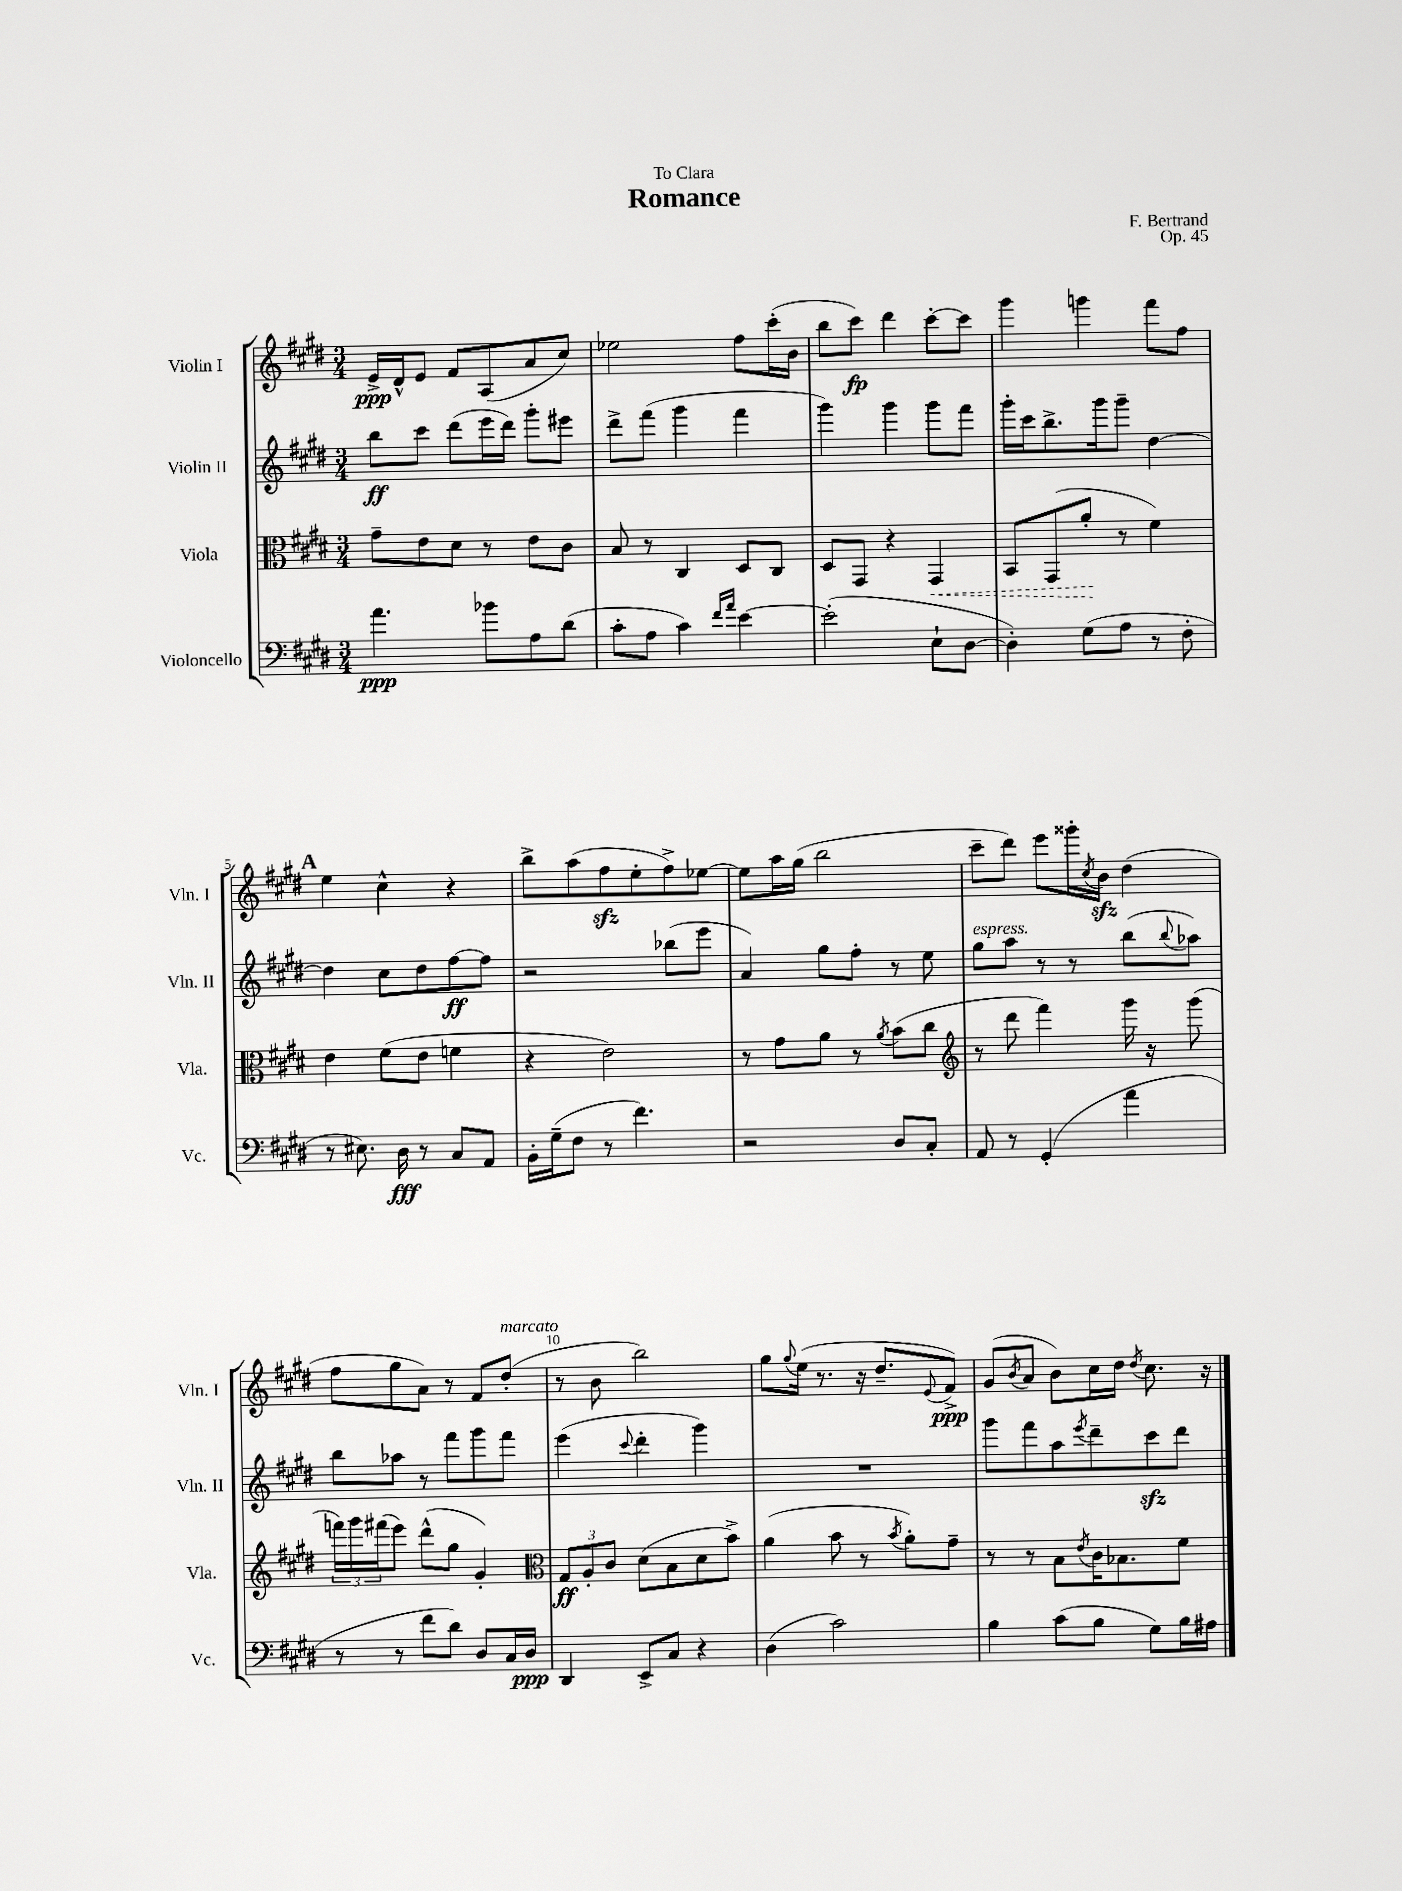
\header { title = "Romance" composer = "F. Bertrand" dedication = "To Clara" opus = "Op. 45" }
<<
\new StaffGroup <<
\new Staff = "s0" \with { instrumentName = "Violin I" shortInstrumentName = "Vln. I" } {
    \clef treble \key e \major \numericTimeSignature \time 3/4
    e'16->\ppp dis'16-^ e'8 fis'8 a8( a'8 cis''8) |
    ees''2 fis''8 cis'''16-.( b'16 |
    b''8 cis'''8\fp) dis'''4 cis'''8~-. cis'''8 |
    gis'''4 g'''4 fis'''8 fis''8 |
    \mark \markup { \bold "A" } e''4 cis''4-^ r4 |
    b''8-> a''8( fis''8\sfz e''8-. fis''8->) ees''8~ |
    ees''8 a''16 gis''16( b''2 |
    cis'''8-- dis'''8) e'''8 gisis'''16-. \acciaccatura { cis''8 } b'16\sfz dis''4( |
    fis''8 gis''8 a'8) r8 fis'8 dis''8-.^\markup { \italic "marcato" }( |
    r8 b'8 b''2) |
    gis''8 \appoggiatura { gis''8 } e''16( r8. r16 dis''8.-- \appoggiatura { e'8 } fis'8->\ppp) |
    gis'8( \acciaccatura { b'8 } a'8 b'8) cis''16 dis''16 \acciaccatura { dis''8 } cis''8. r16 \bar "|." |
}
\new Staff = "s1" \with { instrumentName = "Violin II" shortInstrumentName = "Vln. II" } {
    \clef treble \key e \major \numericTimeSignature \time 3/4
    b''8\ff cis'''8 dis'''8( e'''16 dis'''16) gis'''8-. eis'''8 |
    dis'''8-> fis'''8( gis'''4 fis'''4 |
    gis'''4) gis'''4 gis'''8 fis'''8 |
    gis'''16-. cis'''16 b''8.-> gis'''16 gis'''8-- dis''4~ |
    \mark \markup { \bold "A" } dis''4 cis''8 dis''8 fis''8~\ff fis''8 |
    r2 bes''8( e'''8 |
    a'4) gis''8 fis''8-. r8 e''8 |
    gis''8^\markup { \italic "espress." } a''8 r8 r8 b''8( \appoggiatura { b''8 } aes''8) |
    b''8 aes''8 r8 fis'''8 gis'''8 fis'''8 |
    e'''4( \appoggiatura { cis'''8 } dis'''4-. gis'''4) |
    R2. |
    gis'''8 fis'''8 a''8 \acciaccatura { e'''8 } dis'''8-- cis'''8\sfz dis'''8 \bar "|." |
}
\new Staff = "s2" \with { instrumentName = "Viola" shortInstrumentName = "Vla." } {
    \clef alto \key e \major \numericTimeSignature \time 3/4
    gis'8-- e'8 dis'8 r8 e'8 cis'8 |
    b8 r8 cis4 dis8 cis8 |
    dis8 gis,8 r4 \once \override Hairpin.style = #'dashed-line gis,4\< |
    b,8 gis,8( a'8-.\! r8 fis'4) |
    \mark \markup { \bold "A" } e'4 fis'8( e'8 f'4 |
    r4 e'2) |
    r8 gis'8 a'8 r8 \acciaccatura { a'8 } b'8( cis''8 |
    \clef treble r8 dis'''8 fis'''4) gis'''16 r16 gis'''8( |
    \tuplet 3/2 { f'''16) gis'''16 fis'''16( } e'''8) dis'''8-^( gis''8 gis'4-.) |
    \clef alto \tuplet 3/2 { gis8\ff a8-. cis'8 } dis'8( b8 dis'8 b'8->) |
    a'4( b'8 r8 \acciaccatura { b'8 } a'8-.) gis'8-- |
    r8 r8 b8 \acciaccatura { e'8 } cis'16 bes8. fis'8 \bar "|." |
}
\new Staff = "s3" \with { instrumentName = "Violoncello" shortInstrumentName = "Vc." } {
    \clef bass \key e \major \numericTimeSignature \time 3/4
    a'4.\ppp bes'8 a8 dis'8( |
    cis'8-. a8 cis'4) \grace { fis'16 a'16 } e'4~ |
    e'2-.( e8-! dis8~ |
    dis4-.) gis8( a8 r8 fis8-. |
    \mark \markup { \bold "A" } r8 eis8.) dis16\fff r8 cis8 a,8 |
    b,16-. gis16--( fis8 r8 fis'4.) |
    r2 dis8 cis8-. |
    a,8 r8 gis,4-.( a'4 |
    r8 r8 fis'8 dis'8) dis8 cis16 dis16\ppp |
    dis,4 e,8-> cis8 r4 |
    dis4( cis'2) |
    b4 cis'8( b8 gis8) b16 ais16 \bar "|." |
}
>>
>>
\layout { \context { \Score \override BarNumber.break-visibility = ##(#f #t #t) barNumberVisibility = #(every-nth-bar-number-visible 5) } }
